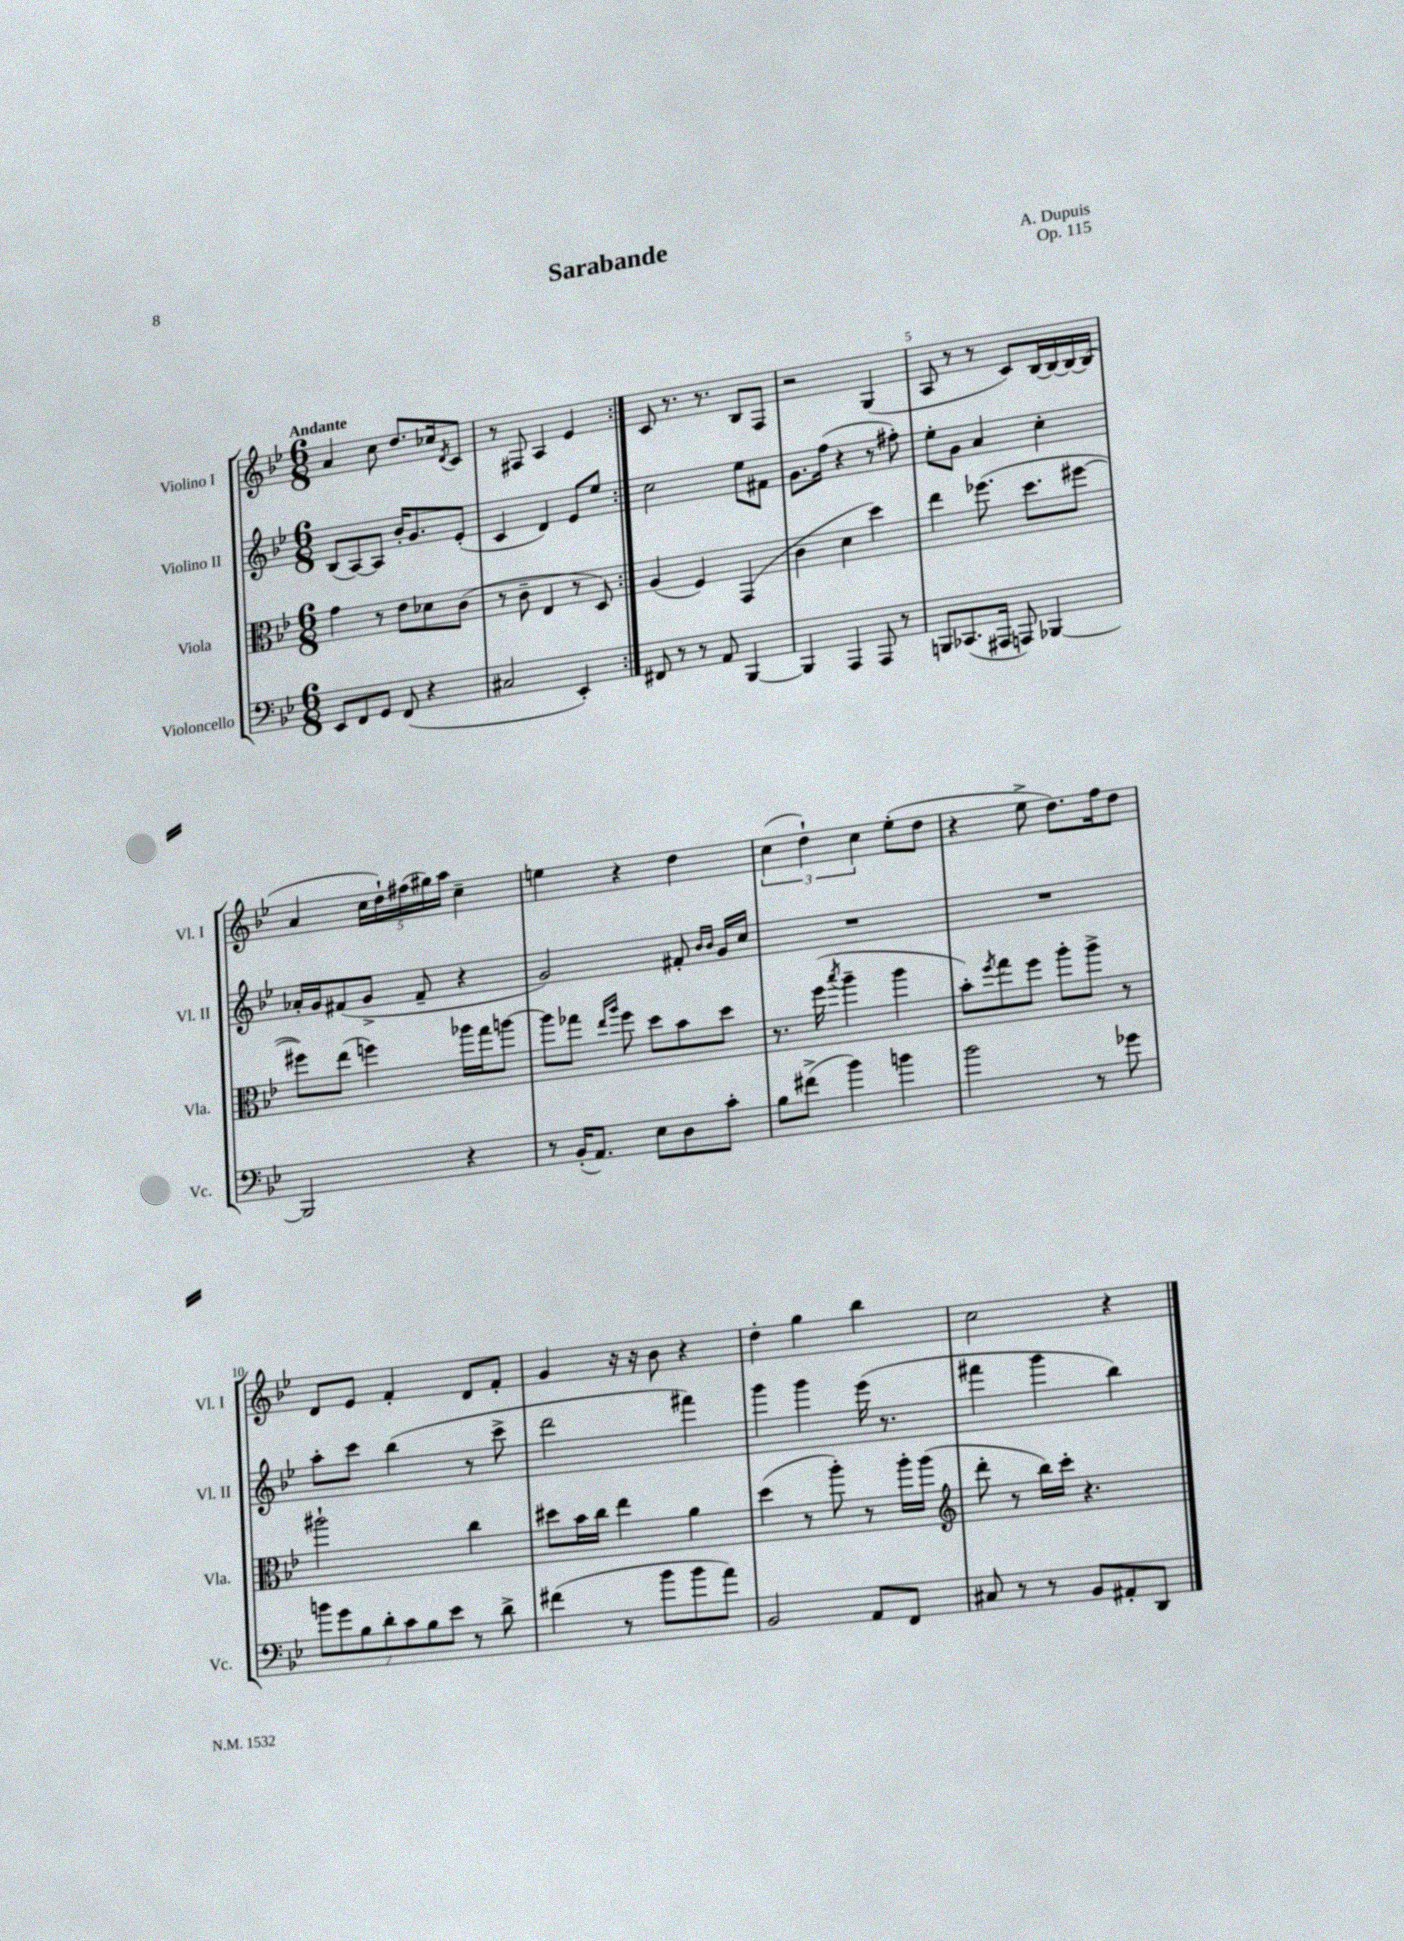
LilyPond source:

\header { title = "Sarabande" composer = "A. Dupuis" opus = "Op. 115" }
<<
\new StaffGroup <<
\new Staff = "s0" \with { instrumentName = "Violino I" shortInstrumentName = "Vl. I" } {
    \clef treble \key bes \major \numericTimeSignature \time 6/8 \tempo "Andante"
    \repeat volta 2 { a'4 c''8 d''8. ces''16 \acciaccatura { d'8 } c'8 |
    r8 fis8 a4 ees'4 | }
    c'8 r8. r8. bes8 f8 |
    r2 g4( |
    a8 r8 r8 c'8) bes16~ bes16~ bes16~ bes16( |
    a'4 \tuplet 5/4 { c''16 d''16-!) fis''16( gis''16) a''16 } c''4-- |
    e''4 r4 d''4 |
    \tuplet 3/2 { c''4( d''4-!) c''4 } ees''8-.( d''8 |
    r4 ees''8-> d''8.) f''16 d''8 |
    d'8 ees'8 f'4-. d'8 f'8-. |
    g'4 r16 r16 bes'8 r4 |
    d''4-. g''4 bes''4 |
    c''2 r4 \bar "|." |
}
\new Staff = "s1" \with { instrumentName = "Violino II" shortInstrumentName = "Vl. II" } {
    \clef treble \key bes \major \numericTimeSignature \time 6/8
    \repeat volta 2 { bes8( a8~) a8 bes'16-. g'8. ees'8-.( |
    c'4 d'4) ees'8 ees''8 | }
    c''2 ees''8 fis'8 |
    g'8. f''16( r4 r8 fis''8-.) |
    ees''8-. g'8 a'4 c''4-. |
    aes'16-. g'16 fis'8( g'8-> fis'8-- r4 |
    g'2) fis'8-. \grace { bes'16 bes'16 } g'16 c''16 |
    R2. |
    R2. |
    a''8-. c'''8 bes''4( r8 c'''8-> |
    d'''2 fis'''4) |
    g'''4 g'''4 ees'''16( r8. |
    fis'''4 g'''4 bes''4) \bar "|." |
}
\new Staff = "s2" \with { instrumentName = "Viola" shortInstrumentName = "Vla." } {
    \clef alto \key bes \major \numericTimeSignature \time 6/8
    \repeat volta 2 { g'4 r8 ees'8 des'8 c'8( |
    r8 c'8-- ees4 r8 d8) | }
    a4( f4) g,4( |
    c'4 d'4 d''4) |
    ees''4 fes''8.( d''8. fis''8~ |
    fis''8) ees''8( f''4) aes''16 g''16 a''8~ |
    a''8 ges''8 \grace { ees''16 a''16 } f''8 d''8 bes'8 d''8 |
    r8. f''16( \acciaccatura { bes''8 } a''4-- a''4 |
    bes'8-.) \acciaccatura { f''8 } g''8 f''8 a''8-. a''8-> r8 |
    ais''2-! c''4 |
    dis''8 bes'16 c''16 ees''4 a'4 |
    d''4( r8 a''8-.) r8 a''16-. a''16( |
    \clef treble d'''8-. r8 bes''16) c'''16-. r4. \bar "|." |
}
\new Staff = "s3" \with { instrumentName = "Violoncello" shortInstrumentName = "Vc." } {
    \clef bass \key bes \major \numericTimeSignature \time 6/8
    \repeat volta 2 { ees,8 f,8 g,8 f,8( r4 |
    cis2 ees,4-.) | }
    fis,8 r8 r8 a,8 bes,,4~ |
    bes,,4 a,,4 a,,8 r8 |
    b,,8 ces,8.( ais,,16 a,,8) bes,,4~ |
    bes,,2 r4 |
    r8 bes,16-.( a,8.) ees8 d8 c'8-. |
    bes8 fis'8->( bes'4) b'4 |
    bes'2 r8 ges'8 |
    \tuplet 7/4 { b'8 g'8 bes8 d'8-. c'8 bes8 ees'8 } r8 d'8-> |
    fis'4( r8 bes'8 bes'8 a'8) |
    bes,2 a,8 f,8 |
    cis8 r8 r8 bes,8 ais,8-. d,8 \bar "|." |
}
>>
>>
\layout { \context { \Score \override BarNumber.break-visibility = ##(#f #t #t) barNumberVisibility = #(every-nth-bar-number-visible 5) } }
